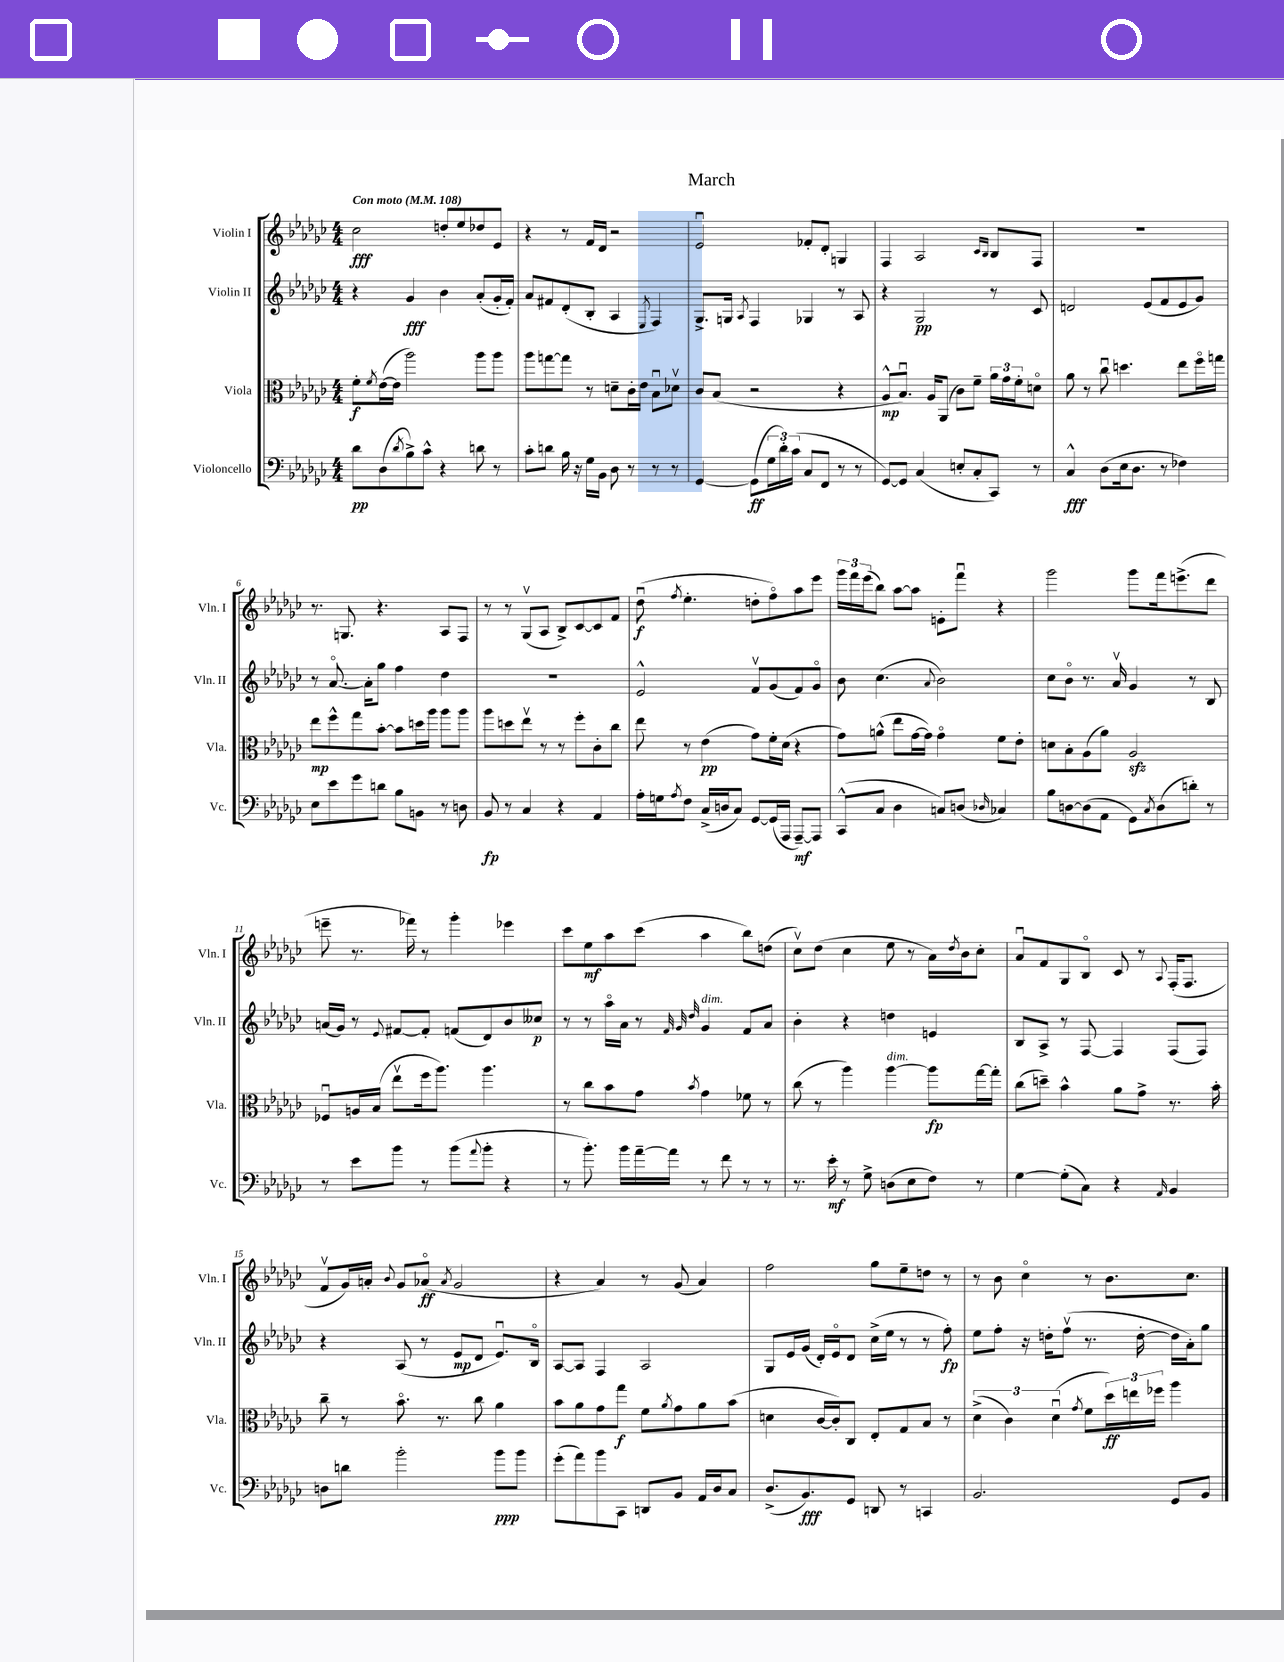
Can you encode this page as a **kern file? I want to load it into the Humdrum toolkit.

**kern	**kern	**kern	**kern
*staff4	*staff3	*staff2	*staff1
*clefF4	*clefC3	*clefG2	*clefG2
*k[b-e-a-d-g-c-]	*k[b-e-a-d-g-c-]	*k[b-e-a-d-g-c-]	*k[b-e-a-d-g-c-]
*M4/4	*M4/4	*M4/4	*M4/4
*MM108	*MM108	*MM108	*MM108
8d-\L	8f'\L	4r	2cc-\
.	8qf/	.	.
(8D-\	([16e-\L	.	.
.	16e-\]JJ	.	.
8qd-/	.	.	.
8B-^\)	2aa-\)	4g-/	.
8c-^^\J	.	.	.
4r	.	4b-\	8dd'/L
.	.	.	8ee-/
8d\	8aa-\L	(8a-'/L	8dd-/
8r	8aa-\J	16g-'/L	8e-/J
.	.	16f'/JJ)	.
=	=	=	=
8c-'\L	8aa-\L	8a-/L	4r
8d\J	[8gg\	8f#/	.
16B-\	8gg\]J	(8d-'/	8r
16r	.	.	.
16G-\LL	8r	8B-'/J	16f/LL
16BB-\JJ	.	.	16d-/JJ
8D-\	8d~\L	4A-/	2r
8r	16c-'\L	.	.
.	16e-\JJ	.	.
.	.	8qE-/	.
8r	8B-u\L	4F/)	.
8r	8d-v\J	.	.
=	=	=	=
[4GG-/	8c-/L	8.G-^/L	2e-u/
.	(8B-/J	.	.
.	.	16G/Jk	.
.	.	8qA-/	.
(8GG-\]L	2r	4F/	.
24G-\L	.	.	.
24d-'\)	.	.	.
(24c-\JJ	.	.	.
8C-/L	.	4G-/	8f-'/L
8FF/J	.	.	8d-'/J
8r	4r	8r	4G/
8r	.	8A-/	.
=	=	=	=
[8GG-/L)	8A-^^/L	4r	4F/
8GG-/]J	8.B-u/J)	.	.
(4C-/	.	2G-/	2A-/
.	16A-/LK	.	.
.	(8AA-/J	.	.
8E'/L	8c-\L)	.	.
8C-'/	8f~\J	.	.
.	.	.	16qqc-/LL
.	.	.	16qqB-/JJ
8CC-/J)	24a-\LL	8r	8B-/L
.	24g-\	.	.
.	24f'\J	.	.
8r	8do\J	8c-/	8F/J
=	=	=	=
4C-^^/	8a-\	2d/	1r
.	8r	.	.
(8D-\L	8cc-u\	.	.
16E-\k	4.dd\	.	.
8.D-\J	.	.	.
.	.	(8e-/L	.
8r	.	8f/	.
4F-\)	8ee-\L	8e-/	.
.	16ffo\L	8g-/J)	.
.	16gg\JJ	.	.
=	=	=	=
8E-\L	8ee-\L	8r	8.r
8e-\	8ff^^\	[8.a-o/	.
.	.	.	8.G/
8g-\	8gg-\	.	.
.	.	16a-'\]LK	.
8d\J	[8b-'\J	8gg-\J	4.r
8B-\L	8b-\]L	4ff\	.
8BB\J	16dd\L	.	.
.	16aa-\JJ	.	.
8r	8aa-\L	4dd-\	8A-/L
8D\	8aa-\J	.	8F/J
=	=	=	=
8BB-/	8aa-\L	1r	8r
8r	8dd\	.	8r
4C-/	8ee-v\J	.	(8G-v/L
.	8r	.	8A-/J
4r	8r	.	8B-^/L)
.	8ff'\L	.	[8c-/
4AA-/	8c-'\	.	8c-/]
.	8cc-\J	.	8f/J
=	=	=	=
16A-'\LL	8ee-\	2e-^^/	(8dd-u\
16G\J	.	.	.
8qA-/	.	.	8qff/
8F\J	8r	.	4.ee-'\
(16C-^/LL	(4e-\	.	.
16D/J	.	.	.
8C-/J)	.	.	.
[8GG-/L	8g-\L)	8fv/L	8dd'\L
(16GG-/]L	16f'\L	(8g-/	8ffo\)
16AAA-/JJ	(16d-\JJ	.	.
[8AAA-~/L)	4r	8f/)	8aa-\
8AAA-/]J	.	8g-o/J	8eee-\J
=	=	=	=
(8CC-^^/L	8g-\L)	8b-\	24ggg-\LL
.	.	.	24fff\
.	.	.	(24eee-\J
8C-/J	(8a^^\J	(4.cc-\	8bb-\J)
4D-\	8ee-\L	.	[8aa-\L
.	[16g-\L	.	8aa-\]J
.	16g-\]JJ)	.	.
.	.	8qqa-/	.
8C/L)	4g-o\	2b-\)	8e'\L
(8D/J	.	.	8fffu\J
16qqD-/	.	.	.
4C-/)	8f\L	.	4r
.	8e-'\J	.	.
=	=	=	=
8B-\L	8d\L	8cc-\L	2ggg-\
[8D\	8B-'\	8b-o\J	.
(8D\]	(8A-\	8.r	.
8AA-\J	8a-\J)	.	.
.	.	16a-v/	.
8GG-\L)	2A-/	4g-/	8ggg-\L
8qC-/	.	.	.
(8D\	.	.	16fff\k
.	.	.	(8.eee^\
8d'\J)	.	8r	.
8r	.	8B-/	8ddd-\J
=	=	=	=
8r	8F-u/L	(16a/LL	8eee~\
.	.	16g-/JJ)	.
8e-\L	16A/L	8r	8.r
.	(16B-/JJ	.	.
.	.	8qqe-/	.
8b-\J	8ee-v\L	[8f#/L	.
.	.	.	16fff-\)
8r	16ff\k	8f#'/]J	8r
.	8.aa-\J)	.	.
(8b-\L	.	(8f/L	4ggg-'\
8qqa-/	.	.	.
8b-'\J	4.aa-\	8d-/)	.
4r	.	8b-/	4eee-\
.	.	8cc--/J	.
=	=	=	=
8r	8r	8r	8ccc-\L
8.b-'\)	8cc-\L	8r	8ee-\
.	8b-\	16aa-o\LL	8aa-\
16b-\LL	.	16a-\JJ	.
[16a-~\	8g-\J	8r	(8ccc-\J
16a-\]JJ	.	.	.
.	.	32qqf/	.
.	.	32qqg-/	.
.	8qb-/	32qqdd-/	.
8r	4g-\	4g-/	4aa-\
8f\	.	.	.
8r	8f-\	8f/L	8bb-\L)
8r	8r	8a-/J	(8dd\J
=	=	=	=
8.r	(8cc-\	4b-'\	8cc-v\L)
.	8r	.	(8dd-\J
16e-'\	.	.	.
8r	4aa-\)	4r	4cc-\
8G-^\	.	.	.
(8D\L	[4aa-\	4dd\	8ee-\
8E-\	.	.	8r
8F\J)	8aa-\]L	4e/	16a-\LL)
.	.	.	8qdd-/
.	.	.	16b-\J
8r	[16gg-\L	.	8cc-'\J
.	16gg-'\]JJ	.	.
=	=	=	=
[4G-\	(8cc-\L	8B-/L	8a-u/L
.	8dd~\J)	8A-^/J	8f/
(8G-'\]L	4b-^^\	8r	8G-/
8C-\J)	.	[8F/	8B-o/J
4r	8a-\L	4F/]	8c-/
.	8g-^\J	.	8r
16qqAA-/	.	.	8qqA-/
4BB-/	8.r	(8F/L	(16F'/LK
.	.	.	8.F/J
.	.	8F/J)	.
.	16b-'\	.	.
=	=	=	=
8D\L	8cc-~\	4r	8fv/L
8d\J	8r	.	16g-/L)
.	.	.	16a'/JJ
.	.	.	8qqb-/
2b-'\	8.b-o\	(8A-/	8g-/L
.	.	8r	(8a-o/J
.	8.r	.	.
.	.	.	8qa-/
.	.	8e-/L	2g-/
.	8cc-\	8d-/J	.
8b-\L	4a-\	8.e-u/L)	.
8b-\J	.	.	.
.	.	16B-o/Jk	.
=	=	=	=
(8g-'\L	8b-\L	[8A-/L	4r
8a-\)	8a-\	8A-/]J	.
8b-\	8g-\	4F/	4a-/)
8CC-\J	8gg-\J	.	.
8DD/L	8f\L	2A-/	8r
.	8qa-/	.	.
8BB-/J	8g-\	.	(8g-/
16AA-/LL	8a-\	.	4a-/)
16D-/J	.	.	.
8C-/J	(8b-\J	.	.
=	=	=	=
(8.D-^/L	4d\	8G-/L	2ff\
.	.	16e-/L	.
8.BB-/)	.	(16g-/JJ	.
.	[16c-/LL	16d-'/LL)	.
.	16c-'/]J)	16e-o/J	.
8GG-/J	8C-/J	8d-/J	.
8DD/	8E-'/L	(16cc-^\LL	8gg-\L
.	.	16ee-\JJ	.
8r	8G-/	8r	8ee-~\
4CC/	8B-/J	8r	8dd\J
.	8r	8ff'\)	8r
=	=	=	=
2.BB-/	(6d-^\	8ee-\L	8r
.	.	8ff'\J	8b-\
.	6c-\)	.	.
.	.	16r	4cc-o\
.	.	16dd'\LK	.
.	(6d-u\	.	.
.	.	(8ffv\J	.
.	8qg-/	.	.
.	8f\L	8.r	8r
.	24dd-\L)	.	8.b-\L
.	24ee\	.	.
.	.	[16dd'\	.
.	24ff-\JJ	.	.
8GG-/L	4aa-\	16dd\]LL	.
.	.	16a-'\J)	8.cc-\J
8BB-/J	.	8gg-\J	.
==	==	==	==
*-	*-	*-	*-
